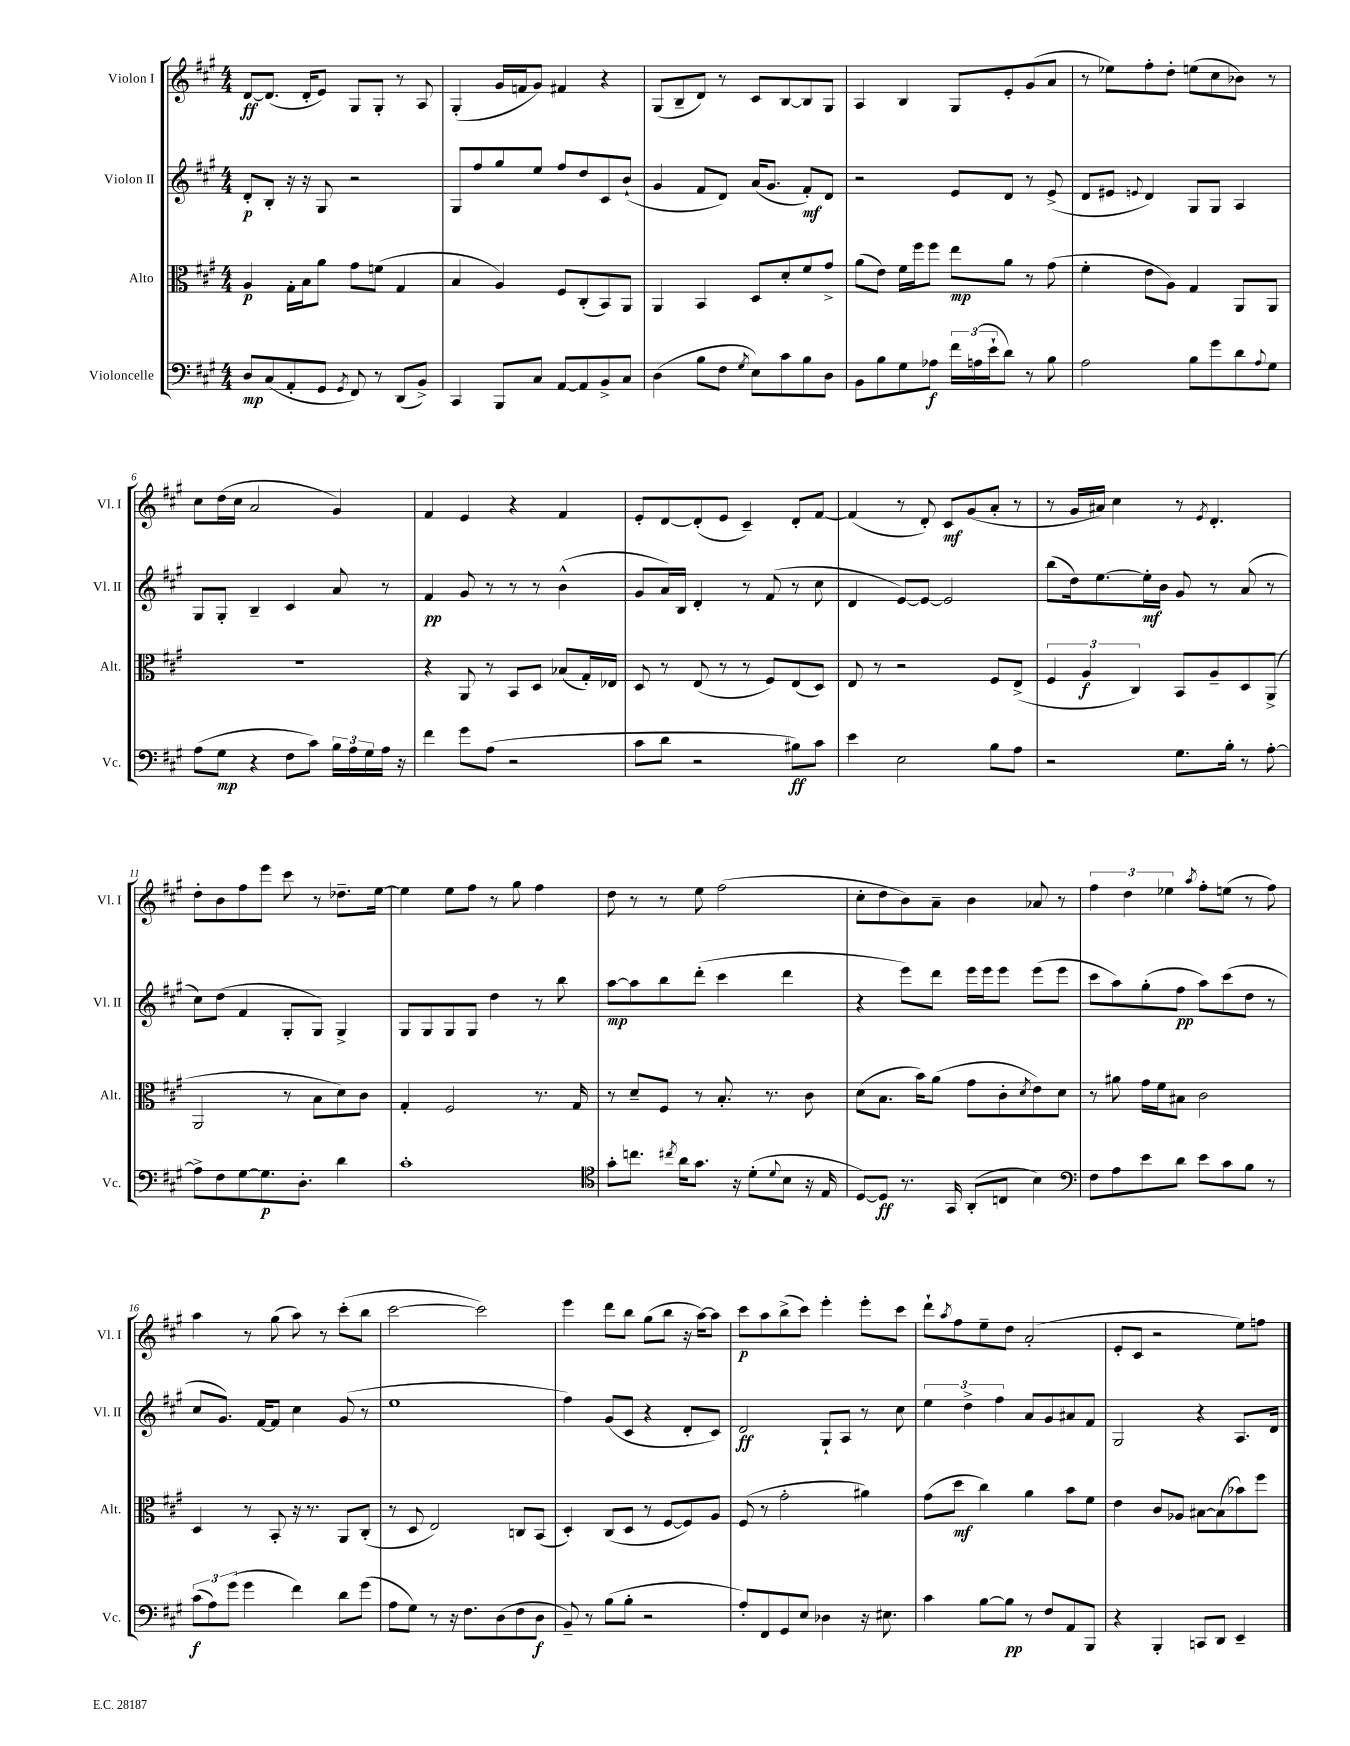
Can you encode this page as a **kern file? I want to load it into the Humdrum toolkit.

**kern	**kern	**kern	**kern
*staff4	*staff3	*staff2	*staff1
*clefF4	*clefC3	*clefG2	*clefG2
*k[f#c#g#]	*k[f#c#g#]	*k[f#c#g#]	*k[f#c#g#]
*M4/4	*M4/4	*M4/4	*M4/4
8D/L	4A/	8d'/L	[8d/L
(8C#/	.	8B'/J	(8.d/]J
8AA'/	16G#'\LL	16r	.
.	16B\J	16r	16d'/LK
8GG#/J	8a\J	8G#/	8e/J)
8qGG#/	.	.	.
8FF#/)	8g#\L	2r	8G#/L
8r	(8f\J	.	8G#'/J
(8DD/L	4G#/	.	8r
8BB^/J)	.	.	8A/
=	=	=	=
4CC#/	4B/	8G#/L	(4G#'/
.	.	8ff#/	.
8BBB/L	4A/)	8gg#/	16g#/LL
.	.	.	16f/J
8C#/J	.	8ee/J	8g#/J)
[8AA/L	8F#/L	8ff#/L	4f#/
8AA/]	(8C#'/	8dd/	.
8BB^/	8BB/)	8c#/	4r
8C#/J	8AA/J	(8b`/J	.
=	=	=	=
(4D\	4AA/	4g#/	(8G#/L
.	.	.	8B~/
8B\L	4BB/	8f#/L	8d/J)
8F#\J	.	8d/J)	8r
8qG#/	.	.	.
8E\L)	8D/L	(16a/LK	8c#/L
.	.	8.g#/J	.
8c#\	8d'/	.	[8B/
8B\	8f#/	8f#'/L)	8B/]
8D\J	8g#^/J	8d/J	8G#/J
=	=	=	=
8BB\L	(8a\L	2r	4A/
8B\	8e\J)	.	.
8G#\	16f#\LL	.	4B/
.	16ff#\J	.	.
8A-\J	8ff#\J	.	.
24f#\LL	8ee\L	8e/L	8G#/L
(24A\	.	.	.
24e`\J	.	.	.
8d\J)	8a\J	8d/J	8e'/
8r	8r	8r	(8g#/
8B\	(8g#\	(8e^/	8a/J
=	=	=	=
2A\	4f#'\	8d/L	8r
.	.	8e#/J	8ee-\L)
.	.	8qqe/	.
.	8e\L	4d/)	8ff#'\
.	8A\J)	.	8dd'\J
8B\L	4G#/	8G#/L	(8ee\L
8g#\	.	8G#/J	8cc#\
8d\	8AA/L	4A/	8b-\J)
8qqA/	.	.	.
8G#\J	8AA/J	.	8r
=	=	=	=
(8A\L	1r	8G#/L	8cc#\L
8G#\J	.	8G#'/J	(16dd\L
.	.	.	16cc#\JJ
4r	.	4B~/	2a/
8F#\L	.	4c#/	.
8c#\J)	.	.	.
24B\LL	.	8a/	4g#/)
24A\	.	.	.
24G#\	.	.	.
16A\JJ	.	8r	.
16r	.	.	.
=	=	=	=
4f#\	4r	4f#/	4f#/
8g#\L	8AA/	8g#/	4e/
(8A\J	8r	8r	.
2r	8BB/L	8r	4r
.	8D/J	8r	.
.	(8B-/L	(4b^^\	4f#/
.	16G#'/L)	.	.
.	16E-/JJ	.	.
=	=	=	=
8c#\L	8D/	8g#/L	8e'/L
8d\J	8r	16a/L)	[8d/
.	.	16B/JJ	.
2r	(8E/	4d'/	(8d'/]
.	8r	.	8e/J
.	8r	8r	4c#~/)
.	8F#/L)	(8f#/	.
8B#\L)	(8E/	8r	8d'/L
8c#\J	8D/J)	8cc#\	[8f#/J
=	=	=	=
4e\	8E/	4d/	(4f#/]
.	8r	.	.
2E\	2r	[8e/L)	8r
.	.	8e/_J	8d'/)
.	.	2e/]	8c#/L
.	.	.	(8g#/
8B\L	8F#/L	.	8a'/J
8A\J	(8E^/J	.	8r
=	=	=	=
2r	6F#/	(8bb\L	8r
.	.	16dd\k)	16g#/LL
.	6A/	.	.
.	.	[8.ee\	16a#/JJ)
.	.	.	4cc#\
.	6C#/)	.	.
.	.	16ee'\]L	.
.	.	16b\JJ	.
8.G#\L	8BB/L	8g#/	8r
.	.	.	8qe/
.	8A~/	8r	4.d'/
16B'\Jk	.	.	.
8r	8D/	(8a/	.
[8A'\	(8AA^/J	8r	.
=	=	=	=
8A^\]L	2AA/	8cc#\L)	8dd'\L
8F#\	.	(8dd\J	8b\
[8G#\	.	4f#/	8ff#\
8.G#\]	.	.	8eee\J
.	8r	8G#'/L	8ccc#\
8.D'\J	.	.	.
.	8B\L	8G#/J)	8r
4d\	8d\)	4G#^/	8.dd-~\L
.	8c#\J	.	.
.	.	.	[16ee\Jk
=	=	=	=
1c#'	4G#'/	8G#/L	4ee\]
.	.	8G#/	.
.	2F#/	8G#/	8ee\L
.	.	8G#/J	8ff#\J
.	.	4dd\	8r
.	.	.	8gg#\
.	8.r	8r	4ff#\
.	.	8bb\	.
.	16G#/	.	.
=	=	=	=
*clefC4	*	*	*
8g#'\L	8r	[8aa\L	8dd\
8.cc\J	8d~/L	8aa\]	8r
.	8F#/J	8bb\	8r
8qcc#/	.	.	.
16a\LK	.	.	.
8.g#\J	8r	(8ddd'\J	8ee\
.	8.B'/	4ccc#\	(2ff#\
16r	.	.	.
(8d'\L	.	.	.
.	8.r	.	.
8qqd/	.	.	.
8B\J	.	4ddd\	.
16r	8c#\	.	.
16E/	.	.	.
=	=	=	=
[8D/L)	(8d\L	4r	8cc#'\L
8D/]J	8.B\J	.	8dd\
8.r	.	8eee\L)	8b\)
.	16b\LK)	.	.
.	(8a\J	8ddd\J	8a~\J
16GG#/	.	.	.
(8AA'/L	8g#\L	16eee\LL	4b\
.	.	16eee\J	.
8C/J	8c#'\	8eee\J	.
.	8qd/	.	.
4B\)	8e\)	(8eee\L	8a-/
.	8d\J	8eee\J	8r
=	=	=	=
*clefF4	*	*	*
8F#\L	8r	8ccc#\L	6ff#\
8A\	8a#\	8aa\)	.
.	.	.	6dd\
8e\	16g#\LL	(8gg#'\	.
.	16f#\J	.	.
.	.	.	6ee-\
8d\J	8B#\J	8ff#\J	.
.	.	.	8qaa/
8e\L	2c#\	8aa\L)	8ff#'\L
8c#\	.	(8ccc#\	(8ee\J
8B\J	.	8dd\J	8r
8r	.	8r	8ff#\)
=	=	=	=
(12c#\L	4D/	8cc#/L	4aa\
12A\)	.	.	.
.	.	8.g#/J)	.
(12g#\J	.	.	.
4g#\	8r	.	8r
.	.	[16f#/LK	.
.	8BB'/	8f#/]J	(8gg#\
4f#\)	16r	4cc#\	8aa\)
.	8.r	.	.
.	.	.	8r
8d\L	8AA/L	(8g#/	(8ccc#'\L
(8g#\J	(8C#'/J	8r	8bb\J
=	=	=	=
8A\L	8r	1ee	[2ccc#\
8G#\J)	8D/	.	.
8r	2E/)	.	.
16r	.	.	.
8.F#\L	.	.	.
.	.	.	2ccc#\])
(8D\	.	.	.
8F#\	8C/L	.	.
8D\J	(8BB/J	.	.
=	=	=	=
8BB~/)	4D'/)	4ff#\)	4eee\
8r	.	.	.
(8B\L	(8C#/L	(8g#/L	8ddd\L
8B'\J	8D/J	8c#/J	8bb\J
2r	8r	4r	(8gg#\L
.	[8F#/L	.	8bb\J
.	8F#/])	8d'/L	16r
.	.	.	[16aa\LK)
.	8A/J	8c#/J)	8aa\]J
=	=	=	=
8A'/L)	(8F#/	2d/	8ccc#\L
8FF#/	8r	.	8aa\
8GG#/	2g#'\	.	(8bb^\
8E/J	.	.	8ccc#\J)
4D-\	.	8G#`/L	4eee'\
.	.	8A/J	.
16r	4a#\)	8r	8eee'\L
8.E#\	.	.	.
.	.	8cc#\	8ccc#\J
=	=	=	=
4c#\	(8g#\L	6ee\	8ddd`\L
.	.	.	8qaa/
.	8dd\J	.	8ff#\
.	.	6dd^\	.
[8B\L	4cc#\)	.	8ee~\
.	.	6ff#\	.
8B\]J	.	.	8dd\J
8r	4a\	8a/L	(2a'/
8F#/L	.	8g#/	.
8AA/	8b\L	8a#/	.
8BBB/J	8f#\J	8f#/J	.
=	=	=	=
4r	4e\	2G#/	8e'/L
.	.	.	8c#/J
4BBB'/	8c#/L	.	2r
.	8A-/J	.	.
8CC/L	[8B#\L	4r	.
8DD/J	(8B#\]	.	.
4EE~/	8b-\)	8.A/L	8ee\L)
.	8ff#\J	.	8ff\J
.	.	16d/Jk	.
==	==	==	==
*-	*-	*-	*-
